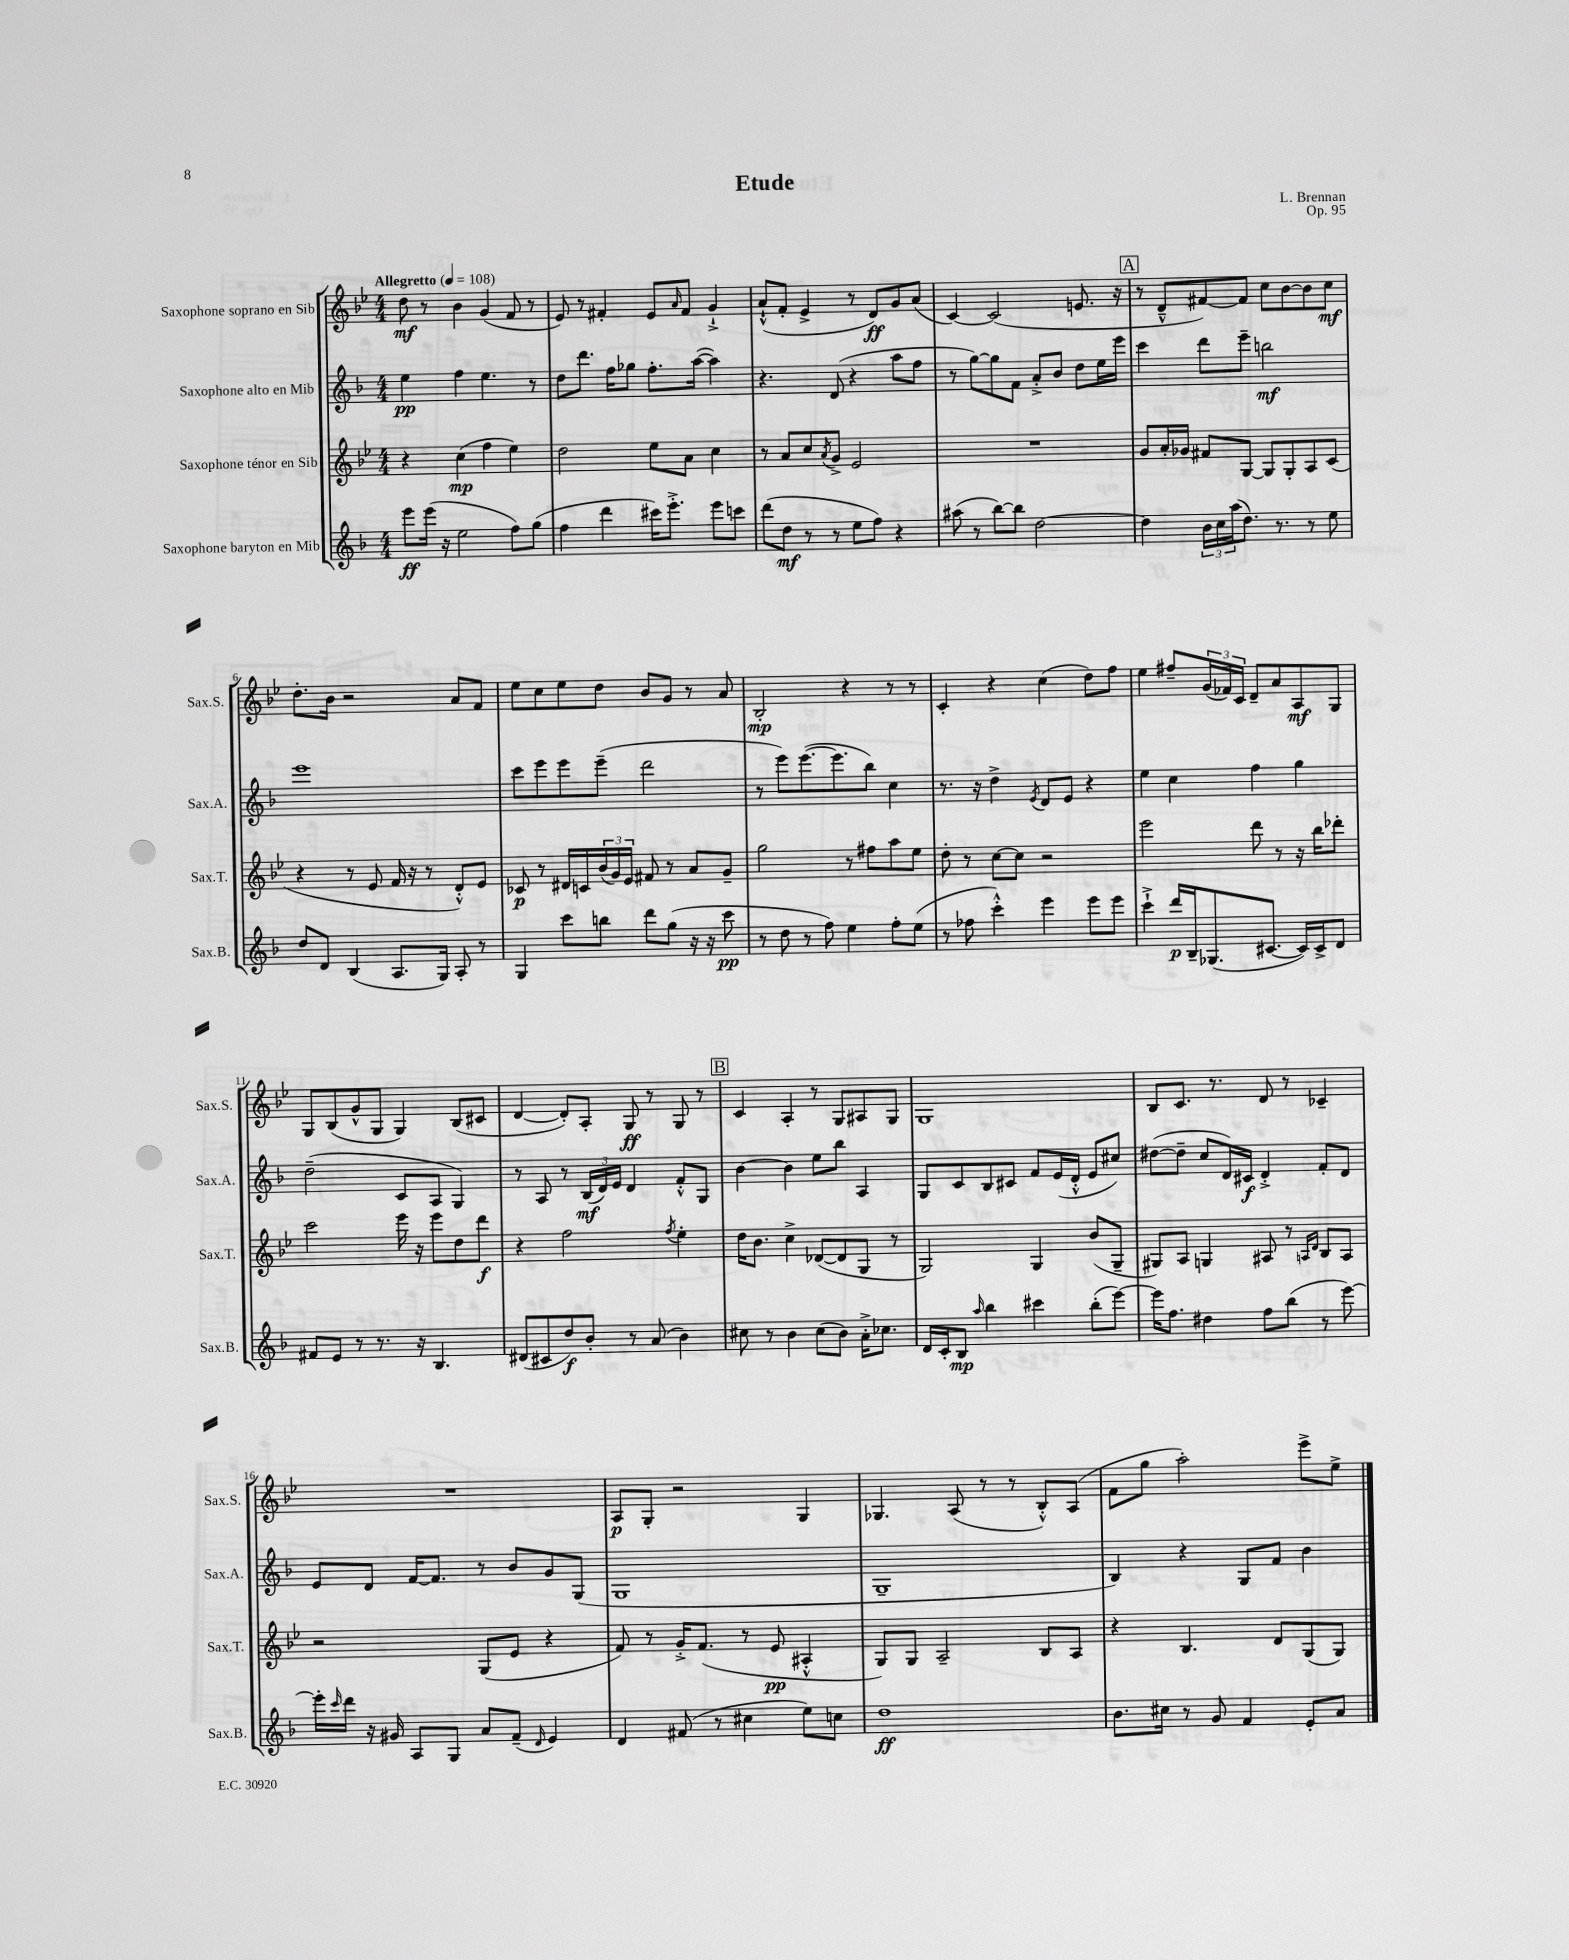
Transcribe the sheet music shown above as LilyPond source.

\header { title = "Etude" composer = "L. Brennan" opus = "Op. 95" }
<<
\new StaffGroup <<
\new Staff = "s0" \with { instrumentName = "Saxophone soprano en Sib" shortInstrumentName = "Sax.S." } {
    \clef treble \key bes \major \numericTimeSignature \time 4/4 \tempo "Allegretto" 4 = 108
    d''8\mf r8 bes'4 g'4( f'8 r8 |
    ees'8) r8 fis'4-. ees'8 \grace { a'16 } fis'8 g'4-!-> |
    a'8-!-^( f'8-. ees'4-> r8 d'8\ff) g'8 a'8( |
    c'4~) c'2( e'8. r16 |
    \mark \markup { \box "A" } r8 d'8---^ fis'8~) fis'8 c''8 bes'8~ bes'8 c''8\mf |
    d''8.-. bes'16 r2 a'8 f'8 |
    ees''8 c''8 ees''8 d''8 bes'8 g'8 r8 a'8 |
    bes2-.\mp r4 r8 r8 |
    c'4-. r4 c''4( d''8) f''8 |
    ees''4 fis''8-- \tuplet 3/2 { g'16( fes'16) c'16 } d'8-- a'8 a8\mf g8 |
    g8 bes8( g'8-^ g8 g4) bes8( cis'8 |
    d'4~ d'8-.) a8-. g8\ff r8 g8 r8 |
    \mark \markup { \box "B" } c'4 a4-. r8 g8 ais8 g8 |
    g1 |
    bes8 c'8. r8. d'8 r8 ces'4-- |
    R1 |
    a8\p g8-. r2 g4 |
    ges4. a8( r8 r8 bes8-.-^) a8( |
    f'8 g''8 a''2-.) ees'''8-> ees''8-> \bar "|." |
}
\new Staff = "s1" \with { instrumentName = "Saxophone alto en Mib" shortInstrumentName = "Sax.A." } {
    \clef treble \key f \major \numericTimeSignature \time 4/4
    e''4\pp f''4 e''4. r8 |
    d''8 d'''8. f''16 ges''8 f''8.-. a''16~( a''4) |
    r4. d'8( r4 a''8 f''8 |
    r8 g''8~) g''8 f'8 a'8-.-> bes'8 d''8 e''16 e'''16 |
    \mark \markup { \box "A" } c'''4 d'''8 e'''8-- b''2\mf |
    e'''1 |
    c'''8 e'''8 e'''8 e'''8--( d'''2 |
    r8 e'''8) e'''8.~( e'''8. bes''8) c''4 |
    r8. r16 d''4-> \acciaccatura { e'8 } d'8 e'8 r4 |
    e''4 c''4 f''4 g''4 |
    d''2--( c'8 a8 g4) |
    r8 a8 r8 \tuplet 3/2 { bes16\mf( d'16) e'16 } d'4 f'8-.-^ g8 |
    \mark \markup { \box "B" } bes'4~ bes'4 e''8 bes''8 a4 |
    g8 c'8 bes8 cis'8 f'8 e'16( d'16-.-^ e'8 cis''8) |
    dis''8~( dis''8-- c''8 d'16) cis'16\f d'4-.-> f'8-. d'8 |
    e'8 d'8 f'16~ f'8. r8 bes'8 g'8 g8( |
    g1 |
    g1-- |
    bes4) r4 g8 f'8 bes'4 \bar "|." |
}
\new Staff = "s2" \with { instrumentName = "Saxophone ténor en Sib" shortInstrumentName = "Sax.T." } {
    \clef treble \key bes \major \numericTimeSignature \time 4/4
    r4 c''4\mp( f''4 ees''4) |
    d''2 ees''8 a'8 c''4 |
    r8 a'8 c''8 \acciaccatura { a'8 } g'8-> ees'2 |
    R1 |
    \mark \markup { \box "A" } g'8 a'16-. ges'16 fis'8 g8~ g8 g8-. a8 c'8( |
    r4 r8 ees'8 f'16 r16 r8 d'8-.-^) ees'8 |
    ces'8\p r8 dis'16 c'16 \tuplet 3/2 { bes'16( g'16) ees'16 } fis'8 r8 a'8 g'8-- |
    g''2 r8 fis''8 a''8 ees''8 |
    d''8-. r8 c''8~ c''8 r2 |
    ees'''2 d'''8 r8 r16 bes''16 des'''8-. |
    c'''2 ees'''16 r16 ees'''8 d''8 d'''8\f |
    r4 f''2 \acciaccatura { f''8 } ees''4-. |
    \mark \markup { \box "B" } d''16 bes'8. c''4-> des'8~( des'8 g8 r8 |
    g2) g4 bes'8( g8-- |
    gis8) a8 g4 ais8 r8 \grace { a16 d'16 } bes8 a8 |
    r2 g8( ees'8 r4 |
    f'8) r8 g'16-.-> f'8.( r8 ees'8\pp ais4-.-^ |
    g8) g8 a2-- bes8 a8 |
    r4 bes4. d'8 g8( g8) \bar "|." |
}
\new Staff = "s3" \with { instrumentName = "Saxophone baryton en Mib" shortInstrumentName = "Sax.B." } {
    \clef treble \key f \major \numericTimeSignature \time 4/4
    e'''8\ff e'''16( r16 e''2 f''8) g''8( |
    f''4 d'''4 cis'''16) e'''8.-.-> e'''8 c'''8 |
    d'''8( d''8\mf r8 r8 e''8 f''8) r4 |
    ais''8( r8 bes''8~) bes''8 d''2~ |
    \mark \markup { \box "A" } d''4 \tuplet 3/2 { bes'16 c''16 a''16( } d''8.) r8. r8 e''8 |
    d''8 d'8 bes4( a8. g16) a8-. r8 |
    g4 c'''8 b''8 d'''8 g''8( r16 r16 c'''8\pp |
    r8 d''8 r8 f''8) e''4 f''8-. e''8( |
    r8 fes''8 c'''4-.-^) e'''4 e'''8 e'''8 |
    c'''4-!-> d'''16\p bes16-- ges8.( cis'8.~ cis'16) cis'16-> d'8 |
    fis'8 e'8 r8 r8. r16 bes4. |
    dis'8( cis'8 d''8\f) bes'8-. r8 a'8( bes'4) |
    \mark \markup { \box "B" } cis''8 r8 bes'4 cis''8( bes'8) a'16-.-> ces''8. |
    d'16 c'16-. bes8\mp \grace { a''16 } bes''4 cis'''4 bes''8-.( e'''8~) |
    e'''16 f''8. dis''4 f''8 bes''8( r8 e'''8~) |
    e'''16-. \grace { c'''16 } d'''16 r16 gis'16 a8 g8 a'8 f'8--( \grace { d'16 } e'4) |
    d'4 fis'8( r8 cis''4 e''8) c''8 |
    d''1\ff |
    bes'8. cis''16 r8 g'8 f'4 e'8-. a'8 \bar "|." |
}
>>
>>
